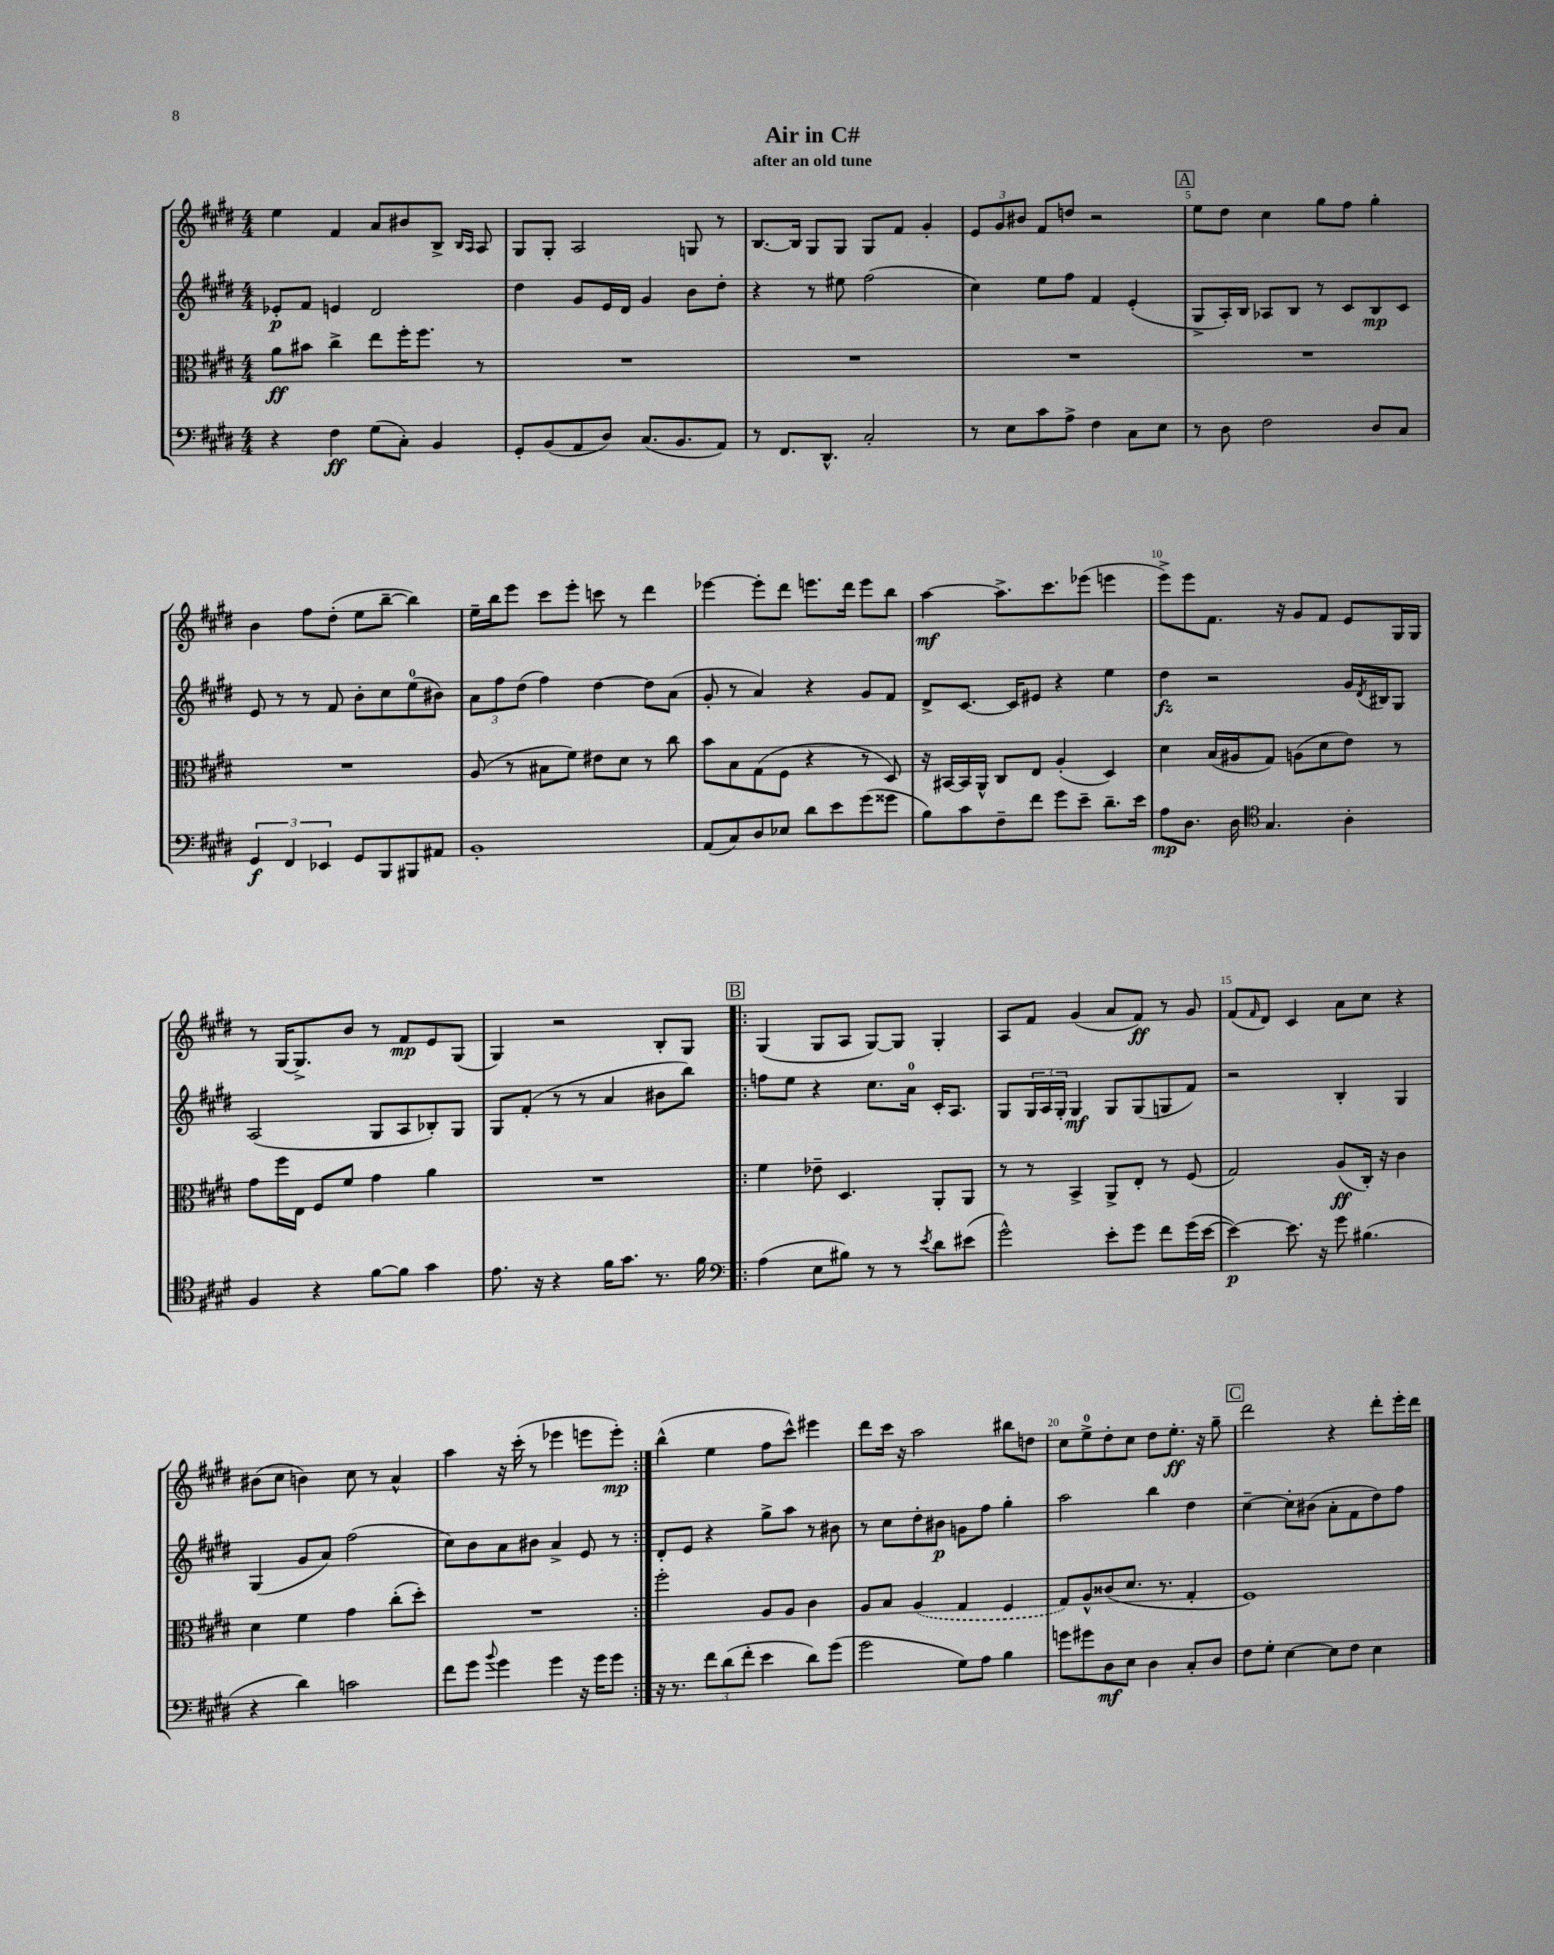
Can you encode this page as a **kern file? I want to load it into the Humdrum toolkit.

**kern	**kern	**kern	**kern
*staff4	*staff3	*staff2	*staff1
*clefF4	*clefC3	*clefG2	*clefG2
*k[f#c#g#d#]	*k[f#c#g#d#]	*k[f#c#g#d#]	*k[f#c#g#d#]
*M4/4	*M4/4	*M4/4	*M4/4
4r	8a	8e-'	4ee
.	8b#	8f#	.
4F#	4cc#^	4e	4f#
(8G#	8ee	2d#	8a
8C#')	16ff#'	.	8b#
.	8.ff#	.	.
4BB	.	.	8B^
.	.	.	16qqB
.	.	.	16qqA
.	8r	.	8A
=	=	=	=
8GG#'	1r	4dd#	8G#
(8BB	.	.	8G#'
8AA	.	8g#	2A
8D#)	.	16e	.
.	.	16d#	.
(8.C#	.	4g#	.
8.BB	.	.	.
.	.	8b	8G
8AA)	.	8dd#'	8r
=	=	=	=
8r	1r	4r	[8.B
8.FF#	.	.	.
.	.	.	16B]
.	.	8r	8G#
8.DD#^^	.	.	.
.	.	8ee#	8G#
2C#'	.	(2ff#	8G#
.	.	.	8f#
.	.	.	4g#'
=	=	=	=
8r	1r	4cc#)	12e
.	.	.	12g#
8E	.	.	.
.	.	.	12b#
8c#	.	8ee	8f#
8A^	.	8ff#	8dd
4F#	.	4f#	2r
8C#	.	(4e'	.
8E	.	.	.
=	=	=	=
8r	1r	8G#^	8ee
8D#	.	16A')	8dd#
.	.	16B	.
2F#	.	8A-	4cc#
.	.	8B	.
.	.	8r	8gg#
.	.	8c#	8ff#
8D#	.	8B	4gg#'
8C#	.	8c#	.
=	=	=	=
6GG#	1r	8e	4b
.	.	8r	.
6FF#	.	.	.
.	.	8r	8ff#
6EE-	.	.	.
.	.	8f#	(8dd#'
8GG#	.	8b'	8ee
8BBB	.	8cc#	[8bb~
8BBB#	.	(8ee	4bb])
8AA#	.	8b#)	.
=	=	=	=
1BB'	(8A	12a	16ee~
.	.	.	16bb
.	.	12ff#	.
.	8r	.	8eee
.	.	(12dd#	.
.	8B#	4ff#)	8ccc#
.	8f#)	.	8eee'
.	8e#	[4dd#	8ccc
.	8d#	.	8r
.	8r	8dd#]	4ddd#
.	8cc#	(8a	.
=	=	=	=
(8AA	8b	8g#'	[4eee-
8C#)	8B	8r	.
8D#	(8G#	4a)	8eee-']
8E-	8F#	.	8ddd#
8d#	4r	4r	8.eee
8e	.	.	.
.	.	.	16ddd#
(8g#	8r	8g#	8eee
8g##	8D#)	8f#	8bb
=	=	=	=
8B)	16r	8d#^	[4aa
.	[16BB#	.	.
8c#	16BB#]	[8.c#	.
.	16AA^^	.	.
8F#~	8C#	.	8.aa^]
.	.	16c#]	.
8f#	8E	8e#	.
.	.	.	8.ccc#
8g#	(4A'	4r	.
8e~	.	.	(8eee-
8.d#~	4D#)	4ee	4eee
16e	.	.	.
=	=	=	=
8A	4d#	4dd#	8eee^)
8.D#	.	.	8eee
.	(16B	2r	8.f#
16D#	16A#	.	.
*clefC4	*	*	*
4.G#	8G#)	.	.
.	.	.	16r
.	(8A	.	8g#
.	8d#	.	8f#
4A'	8e)	16g#	8e
.	.	8qd#	.
.	.	16B#	.
.	8r	8G#	16G#
.	.	.	16G#
=	=	=	=
4F#	8g#	(2A	8r
.	16ff#	.	[16G#
.	16E	.	8.G#^]
4r	8F#	.	.
.	8f#	.	8b
[8f#	4g#	8G#	8r
8f#]	.	8A	8f#
4g#	4a	8B-')	8e
.	.	8G#	(8G#
=	=	=	=
8.e	1r	8G#	4G#)
.	.	(8f#'	.
16r	.	.	.
4r	.	8r	2r
.	.	8r	.
16f#	.	4a	.
8.g#	.	.	.
8.r	.	8b#	8B'
.	.	8bb)	8G#
16f#	.	.	.
=!|:	=!|:	=!|:	=!|:
*clefF4	*	*	*
(4A	4f#	8ff	(4G#
.	.	8ee	.
8E	8e-~	4r	8G#
8B#)	4.D#	.	8A
8r	.	8.cc#	[8G#)
8r	.	.	8G#]
.	.	16a	.
8qe	.	.	.
8d#	8AA'	16c#'	4G#'
.	.	8.A	.
(8e#	8AA	.	.
=	=	=	=
2g#^^)	8r	8G#	8A
.	8r	24G#	8f#
.	.	24A	.
.	.	24G#'	.
.	4BB^	4G#	(4g#
8e'	8AA^	8G#	8a
8g#	8E'	(8G#	8f#)
8f#	8r	8G	8r
(16g#	(8F#	8f#)	8g#
[16e	.	.	.
=	=	=	=
4e_)	2G#)	2r	(8f#
.	.	.	16qqf#
.	.	.	8d#)
8.e]	.	.	4c#
16r	.	.	.
8g#	(8A	4B'	8a
(4.B#	16C#')	.	8cc#
.	16r	.	.
.	4c#	4G#	4r
=	=	=	=
4r	4d#	(4G#	(8b#
.	.	.	8cc#
4d#)	4f#	8g#	4b)
.	.	8a)	.
2c	4g#	(2ff#	8cc#
.	.	.	8r
.	(8cc#'	.	4a^^
.	8dd#')	.	.
=	=	=	=
8f#	1r	8cc#)	4aa
8g#	.	8b	.
8qqb	.	.	.
4g#	.	8a	16r
.	.	.	(16ccc#'
.	.	8b#	8r
4g#	.	4a^	4eee-
16r	.	8e	8eee
16g#	.	.	.
8g#	.	8r	8eee')
=:|!	=:|!	=:|!	=:|!
16r	2ff#'	8d#'	(4bb^^
8.r	.	.	.
.	.	8e	.
12f#	.	4r	4ee
(12d#	.	.	.
12f#'	.	.	.
4e	8A	8gg#^	8ff#
.	8A	8aa	8ccc#^^)
8d#)	4c#	8r	4eee#
(8g#	.	8b#	.
=	=	=	=
2g#	8A	8r	8ddd#
.	8B	8cc#	16ccc#
.	.	.	16r
.	(4A	8dd#'	2aa
.	.	8b#	.
8G#)	4G#	8g	.
8A	.	8ff#	.
4B	4F#	4gg#'	8bb#
.	.	.	8dd
=	=	=	=
8g	8G#)	2aa	8cc#
8g#	8A^^	.	8ee^
8D#	(8c##	.	8dd#'
8E	8.d#	.	8cc#
4D#	.	4bb	8dd#
.	8.r	.	.
.	.	.	8.ee'
8C#'	4G#'	4dd#	.
.	.	.	16r
8D#	.	.	8gg#~
=	=	=	=
8F#	1F#)	[4cc#~	2ddd#
8G#'	.	.	.
[4E	.	8cc#']	.
.	.	(8b#	.
8E]	.	8a'	4r
8F#	.	8f#	.
4E	.	8dd#)	8ddd#'
.	.	8ff#	16eee'
.	.	.	16ddd#
==	==	==	==
*-	*-	*-	*-
